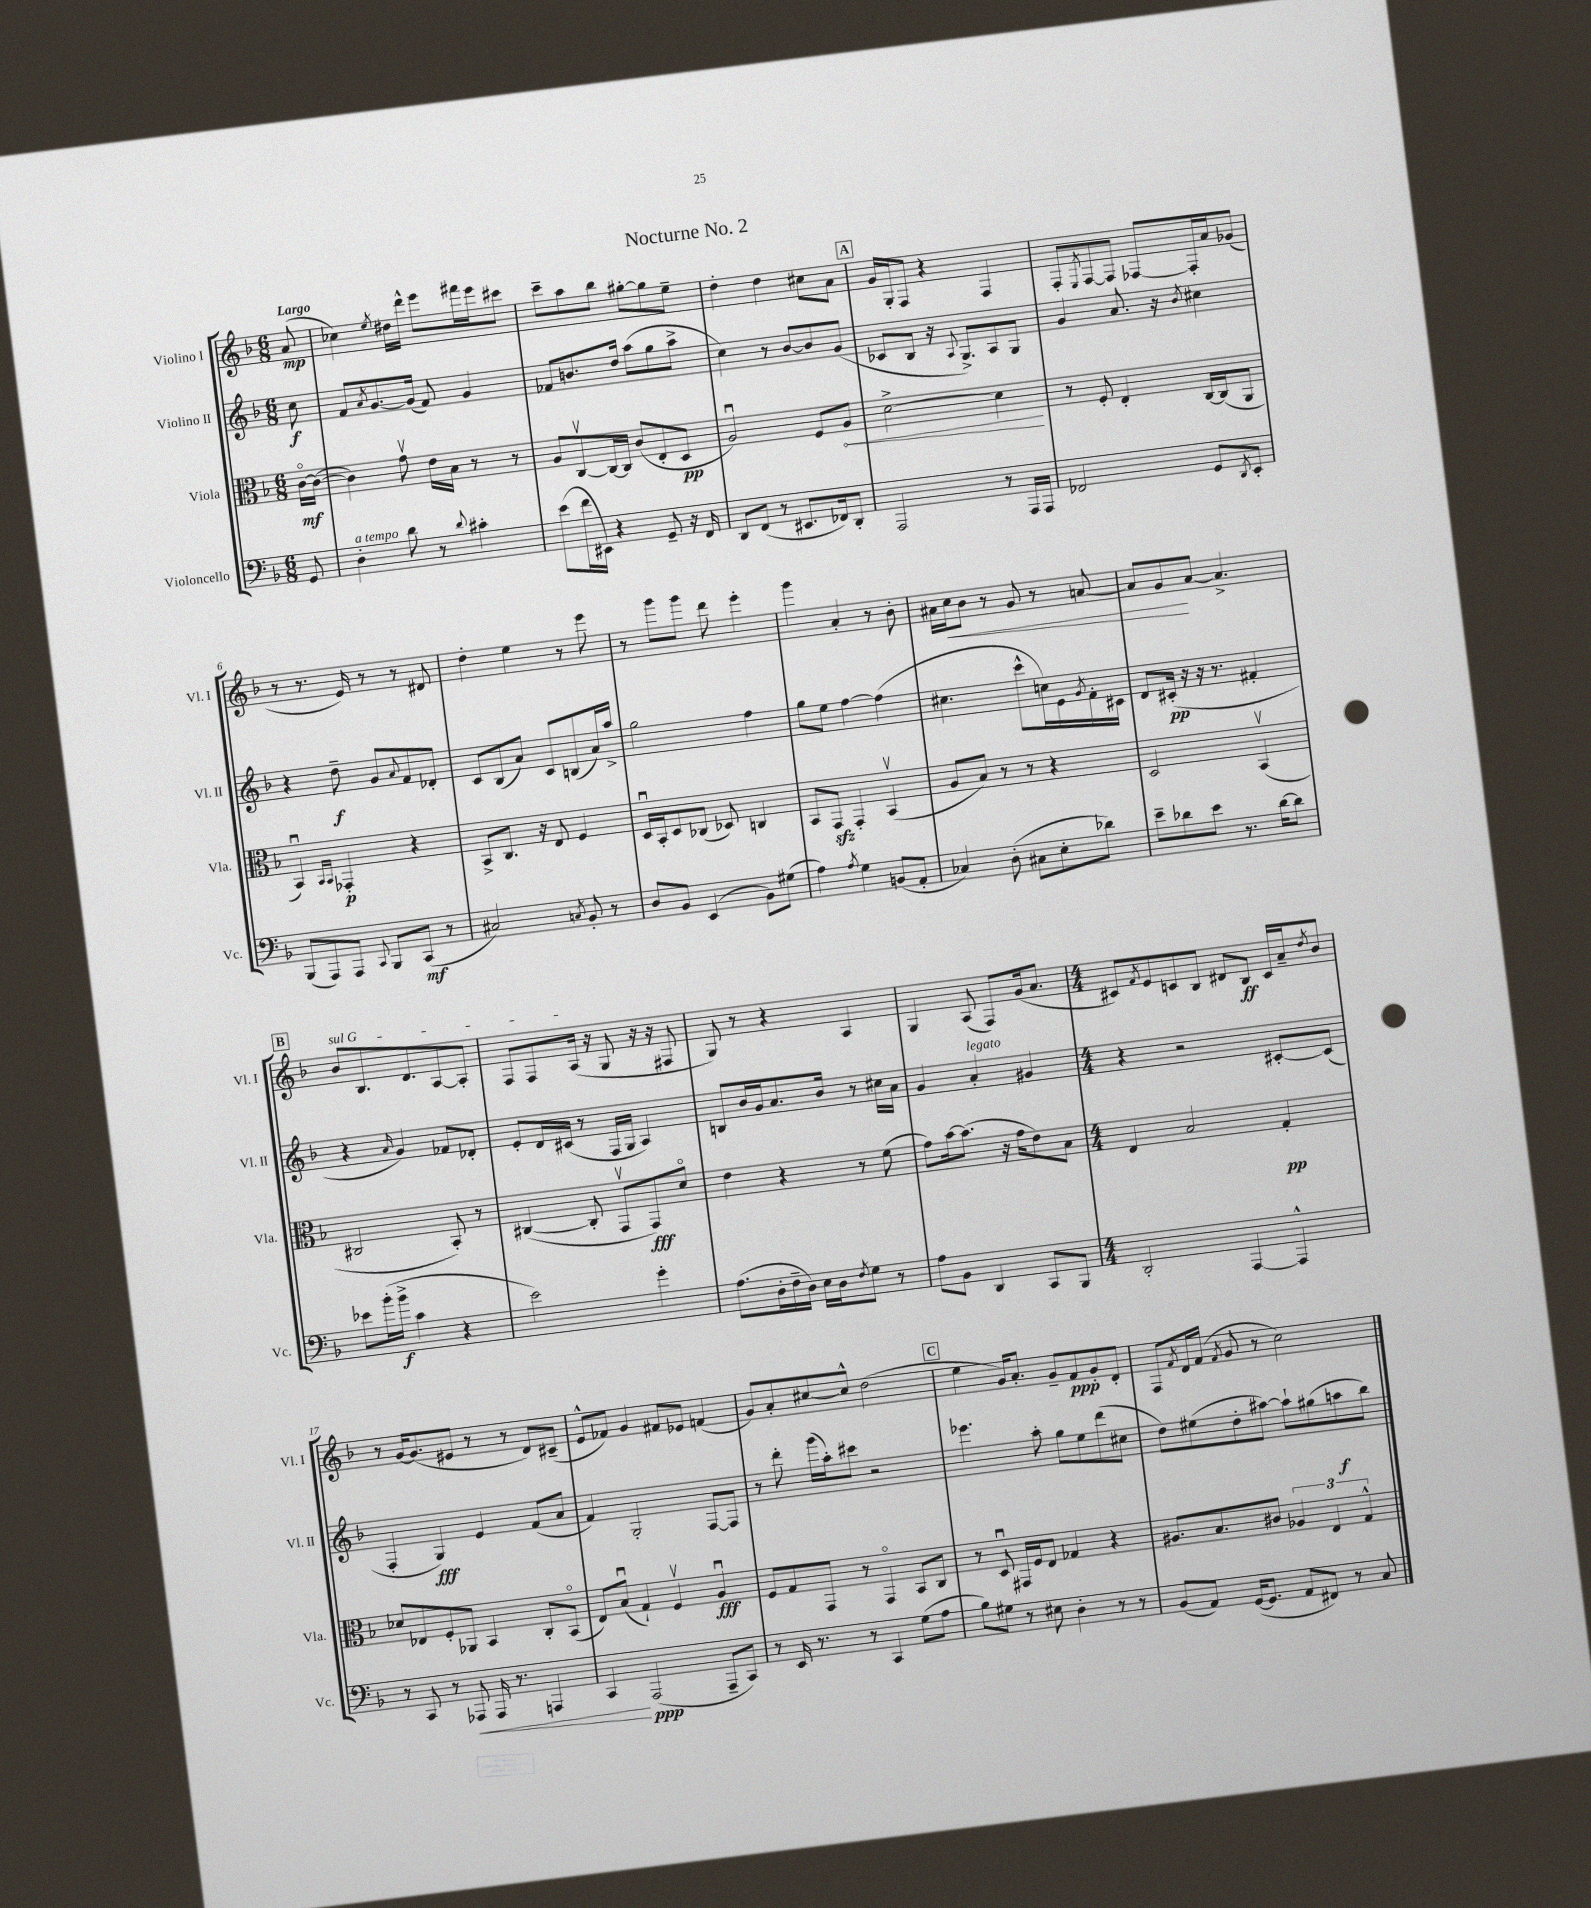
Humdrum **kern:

**kern	**kern	**kern	**kern
*staff4	*staff3	*staff2	*staff1
*clefF4	*clefC3	*clefG2	*clefG2
*k[b-]	*k[b-]	*k[b-]	*k[b-]
*M6/8	*M6/8	*M6/8	*M6/8
8GG/	[16co\LL	8cc\	(8a/
.	(16c\_JJ	.	.
=	=	=	=
4D'\	4c\])	8f/L	4cc-\)
.	.	8qa/	.
.	.	[8.g/	.
.	.	.	8qee/
8d\	8gv\	.	16dd#\LL
.	.	(16g/]Jk	16ddd^^\JJ
8r	16e\LL	8f/)	8eee\L
.	16B-\JJ	.	.
8qqd/	.	.	.
4c#'\	8r	4g/	16fff#\L
.	.	.	16eee\J
.	8r	.	8ccc#\J
=	=	=	=
(8e\L	8A/L	8f-/L	8ccc~\L
16f\L	[8Cv/	8.b/	8aa\
16EE#\JJ)	.	.	.
4r	16C/_L	.	8bb-\J
.	16C/]JJ	16dd/Jk	.
.	(8c/L	(8aa\L	[8gg#'\L
8GG~/	8E'/	8gg\	8gg#\]
16r	8D/J	8aa^\J	8ee~\J
16FF/	.	.	.
=	=	=	=
8DD/L	2Au/)	4cc\)	4dd'\
(8FF/J	.	.	.
8r	.	8r	4dd\
8.EE#/L	.	[8b-/L	.
.	8F/L	8b-/]	8cc#\L
16FF-/k)	.	.	.
8DD'/J	8A/J	(8g/J	8a\J
=	=	=	=
2AAA/	[2d^\	8c-/L	16g/LL
.	.	.	16G'/J
.	.	8B-/J	8F/J
.	.	16r	4r
.	.	8qqA/	.
.	.	8.G^/L)	.
8r	4d\]	8A/	4F/
16AAA/LL	.	8G/J	.
16AAA/JJ	.	.	.
=	=	=	=
2FF-/	8r	4g/	8F'/L
.	.	.	8qE/
.	8F'/	.	[8F/
.	4E'/	8.a/	8F/]J
.	.	.	[8F-/L
.	.	16r	.
.	.	8qb-/	.
8GG/L	[16C/LL	4cc#\	16F-'/]L
.	(16C/]J	.	16a/J
8qDD/	.	.	.
8EE'/J	8AA/J	.	(8g-/J
=	=	=	=
(8BBB-/L	4BB-u/)	4r	8r
8AAA/)	.	.	8.r
.	16qqBB-/LL	.	.
.	16qqBB-/JJ	.	.
8AAA/J	4GG-'/	8dd~\	.
.	.	.	16e/)
8qqCC/	.	.	.
8BBB-/L	.	8g/L	8r
.	.	8qqa/	.
(8CC/J	4r	8f/	8r
8r	.	8d-'/J	8d#/
=	=	=	=
2C#/)	8BB-^/L	8c/L	4dd'\
.	8.C/J	(8B-/	.
.	.	8a/J)	4ee\
.	16r	.	.
.	8E/	8c/L	.
8qC/	.	.	.
8BB-'/	4F/	(8B/	8r
8r	.	16a/L)	8eee\
.	.	16aa^/JJ	.
=	=	=	=
8D/L	16Du/LL	2gg\	8r
.	16BB-'/J	.	.
8BB-/J	8D/	.	8ggg\L
(4EE/	(8C-/J	.	8ggg\J
.	8D-/)	.	8ddd\
8BB-\L)	4C/	4ff\	4eee'\
(8G#\J	.	.	.
=	=	=	=
4A\)	8BB-/L	8gg\L	4ggg\
.	8GG/J	8ee\J	.
8qA/	.	.	.
4G\	4GG'/	[4ff\	4a'/
(8BB/L	(4BB-v/	(4ff\]	8r
8AA'/J	.	.	8b-'\
=	=	=	=
4C-/)	8A/L	4.cc#\	16a#\LL
.	.	.	16cc\J
.	8B-/J)	.	8b-\J
(8D'\	8r	.	8r
8C#\L	8r	8ccc^^\L	8g/
8E'\	4r	16cc\L)	8r
.	.	16e\	.
.	.	8qg/	.
8d-\J)	.	16f'\	[8a/
.	.	16c#\JJ	.
=	=	=	=
8e~\L	2D/	8d/L	8a/]L
8d-\	.	(16c#'/Jk	8g/
.	.	16r	.
8e\J	.	16r	[8a/J
.	.	8.r	.
8.r	.	.	4.a^/]
.	(4BB-v/	4f#'/	.
[16d-\LK	.	.	.
8d-\]J	.	.	.
=	=	=	=
8e-\L	2C#/	4r	8b-/L
(16b-'\L	.	.	8.B-/
16b-^\JJ	.	.	.
.	.	16qqa/	.
4c\	.	4g/)	.
.	.	.	8.d/
4r	8BB-'/)	8f-/L	[8A/
.	8r	8d-'/J	8A'/]J
=	=	=	=
2e\)	([4C#/	8e'/L	8F/L
.	.	16d/L	8F/
.	.	(16c#/JJ	.
.	8C#'/]	8r	(16A/Jk
.	.	.	16r
.	8GGv/L	16F/LL	8G/
.	.	16G/JJ	.
4g'\	8GG/)	4A/)	16r
.	.	.	16r
.	8do/J	.	8F#/
=	=	=	=
(8.A\L	4e\	8B/L	8G/)
.	.	16b-/L	8r
16D'\L	.	16g/J	.
16F~\	4r	8.a/	4r
16D\JJ)	.	.	.
16E\LL	.	.	.
16D\J	.	16b-/Jk	.
8qF/	.	.	.
8G\J	8r	8r	4A/
8r	(8f\	16cc#\LL	.
.	.	16a\JJ	.
=	=	=	=
8A\L	8g\L)	4g/	4G/
8BB-\J	[16b-\k	.	.
.	(8.b-\]J	.	.
4DD/	.	4a'/	(8A/
.	16r	.	8F/L)
.	16g\LK	.	.
8CC/L	8e\)	4g#/	(16g/k
.	.	.	8.a/J
8BBB-/J	8B-\J	.	.
=	=	=	=
*M4/4	*M4/4	*M4/4	*M4/4
2DD'/	4E/	4r	8c#/L)
.	.	.	8qf/
.	.	.	8e/
.	2B-/	2r	8c/
.	.	.	8B-/J
[4AAA/	.	.	8d#/L
.	.	.	8B-/J
4AAA^^/]	4G'/	[8c#'/L	16c/LL
.	.	.	16a~/J
.	.	.	8qdd/
.	.	(8c#/]J	8b-/J
=	=	=	=
8r	8d-/L	4F'/	8r
8CC/	8E-/	.	[16g/LK
.	.	.	(8.g/]
8r	8F'/	4G/)	.
8AAA-/	8AA-/J	.	8e#/J
16AAA-/	4BB-/	4e/	8r
8.r	.	.	.
.	.	.	8r
4AAA/	8C'/L	(8f/L	8d/L)
.	(8BB-o/J	8a/J	(8c#~/J
=	=	=	=
4CC/	8E/L)	4f/)	8e^^/L
.	(8B-u/J	.	8f-/J)
(2AAA/	4G`/)	2G'/	4g/
.	4Fv/	.	8f#/L
.	.	.	8e-/J
8AAA~/L	4Au/	[8F/L	(4f/
8CC/J)	.	8F/]J	.
=	=	=	=
8r	8F/L	8r	8g/L)
16EE/	8G/	8ddd'\	8a'/
8.r	.	.	.
.	8GG/J	(16ggg\LL	[8cc#/
.	.	16aa'\J)	.
8r	8r	8ccc#\J	8cc#^^/]J
4CC/	4GGo/	2r	(2dd\
(8G\L	8BB-/L	.	.
8A\J	8C/J	.	.
=	=	=	=
8B-\L)	8r	4.eee-\	4ee\
8G#\J	8Du/	.	.
8r	16GG#/LL	.	16g/LK)
.	16F/J	.	8.a'/J
8E#\	8E/J	8aa'\	.
4D'\	4G-/	8gg\L	8g~/L
.	.	8ee\	8f/
8r	4r	(8ddd\	8g'/
8r	.	8cc#\J	8d'/J
=	=	=	=
(8BB-/L	8.A#/L	8dd\L)	8F/L
.	.	.	8qf/
8AA/J)	.	(8ee#\	16d/L
.	8.B-/	.	(16f/JJ
.	.	.	8qf/
([16GG/LK	.	8dd'\	8g/
8.GG/]J	.	.	.
.	8c#/J	[8aa#\J)	8r
8AA/L	6A-/	8aa#`\]L	2cc\)
8FF#/J)	.	(8gg#\	.
.	6E/	.	.
8r	.	8aa\	.
.	6G^^/	.	.
8C/	.	8bb-\J)	.
==	==	==	==
*-	*-	*-	*-
